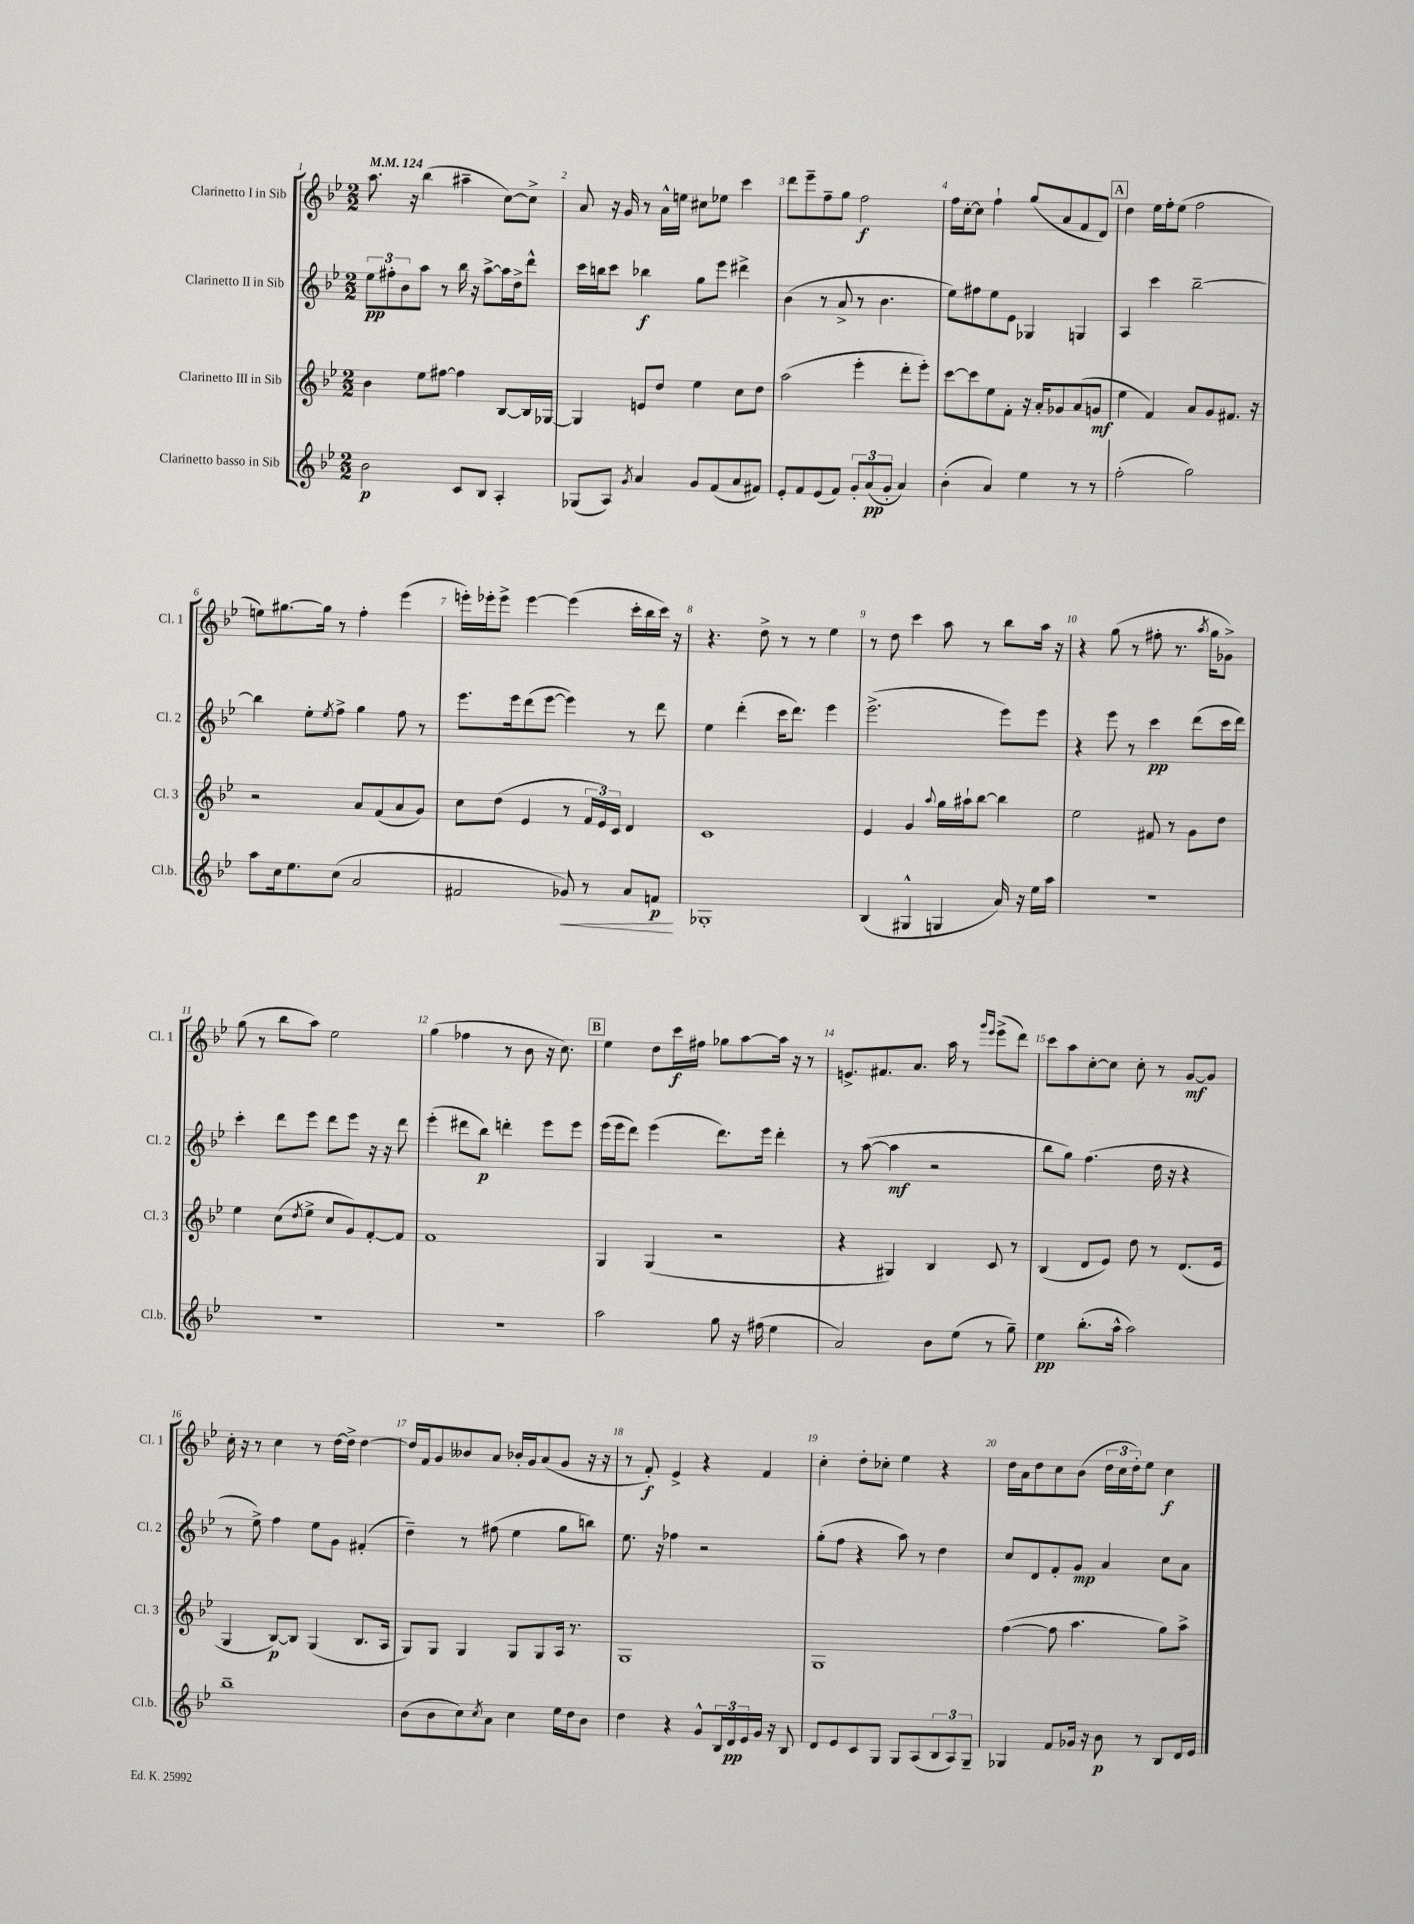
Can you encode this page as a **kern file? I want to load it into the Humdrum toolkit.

**kern	**kern	**kern	**kern
*staff4	*staff3	*staff2	*staff1
*clefG2	*clefG2	*clefG2	*clefG2
*k[b-e-]	*k[b-e-]	*k[b-e-]	*k[b-e-]
*M2/2	*M2/2	*M2/2	*M2/2
*MM124	*MM124	*MM124	*MM124
2b-	4b-	12ee-	8.aa
.	.	12ff#'	.
.	.	12b-	.
.	.	.	16r
.	8ee-	8aa	(4bb-
.	[8ff#	8r	.
8c	4ff#]	16bb-	4aa#~
.	.	16r	.
8B-	.	[8aa^	.
4A'	[8B-	16aa]	[8cc)
.	.	16dd^	.
.	16B-]	8ddd^^	8cc^]
.	[16G-	.	.
=	=	=	=
(8G-	4G-]	16ccc	8a
.	.	16bb	.
8A)	.	8ccc	16r
.	.	.	16g
8qg	.	.	.
4a	8e	4bb-	8r
.	8dd	.	16a^^
.	.	.	16ee
8g	4ee-	8gg	8cc#
(8f	.	8eee-	8ee-
8a	8cc	4ddd#^	4ccc
8f#)	8dd	.	.
=	=	=	=
8e-'	(2aa	(4b-	8ddd
8f	.	.	8eee-~
(8e-	.	8r	8ff~
8f)	.	8a^	8gg
12g'	4eee-'	8r	2ff
(12a	.	.	.
.	.	4.b-	.
12g'	.	.	.
4a)	8ddd'	.	.
.	8eee-')	.	.
=	=	=	=
(4b-'	[8ccc	8ee-)	16ff
.	.	.	[16cc'
.	8ccc]	8ff#	8cc]
4a)	8ee-	8ee-	4ff`
.	8f'	8e-	.
4ee-	16r	4G-	(8gg
.	16a'	.	.
.	8g-	.	8a
8r	(8a	4G	8f
8r	8g	.	8d)
=	=	=	=
(2ff'	4ee-	4A	4dd
.	4f)	4ccc	16ee-
.	.	.	16ff'
.	.	.	(8ee-
2gg)	8a	[2bb-~	2ff
.	8g	.	.
.	8.f#	.	.
.	16r	.	.
=	=	=	=
8aa	2r	4bb-]	8ee)
16cc	.	.	[8.gg#
8.ee-	.	.	.
.	.	8ee-'	.
.	.	.	16gg#]
.	.	8qee-	.
(8cc	.	8ff^	8r
2a	8a	4gg	4ff'
.	(8f	.	.
.	8a	8ff	(4eee-
.	8g)	8r	.
=	=	=	=
2f#	8cc	8.eee-	16eee')
.	.	.	16eee-'
.	(8dd	.	8eee-^
.	.	16eee-	.
.	4e-	(8ddd	[4eee-
.	.	[8eee-	.
8g-)	8r	4eee-])	(4eee-]
8r	24f	.	.
.	24e-)	.	.
.	24c	.	.
8a	4d	8r	16ccc'
.	.	.	16bb-
8f	.	8ddd	16ccc)
.	.	.	16r
=	=	=	=
1G-'	1c	4ee-	4.r
.	.	(4ddd'	.
.	.	.	8dd^
.	.	16ccc	8r
.	.	8.ddd)	.
.	.	.	8r
.	.	4eee-	4ee-
=	=	=	=
(4B-	4e-	(2.eee-^	8r
.	.	.	8dd
4G#^^	4g	.	4ccc
.	8qqaa	.	.
4G	16gg	.	8aa
.	16aa#`	.	.
.	[8bb-	.	8r
16a)	4bb-]	8eee-)	8bb-
16r	.	.	.
16ee-	.	8eee-	16aa
16aa	.	.	16r
=	=	=	=
1r	2ee-	4r	4r
.	.	8eee-	(8gg
.	.	8r	8r
.	8f#	4ccc	8ff#'
.	8r	.	8.r
.	8g	(8ddd	.
.	.	.	8qaa
.	.	.	16gg
.	8dd	16ccc	8g-^)
.	.	16ddd)	.
=	=	=	=
1r	4ee-	4ccc'	(8gg
.	.	.	8r
.	(8cc	8ddd	8bb-
.	8qdd	.	.
.	8ee-^	8eee-	8aa)
.	8cc	8ddd	2ee-
.	8g)	8eee-	.
.	[8f'	16r	.
.	.	16r	.
.	8f]	8ddd	.
=	=	=	=
1r	1f	(4eee-'	(4gg
.	.	8ddd#	4ff-
.	.	8bb-)	.
.	.	4ddd'	8r
.	.	.	8b-
.	.	8eee-	16r
.	.	.	8.cc)
.	.	8eee-	.
=	=	=	=
2aa	4G	(16eee-	4ee-
.	.	16eee-	.
.	.	8ddd)	.
.	(4G	(4eee-	8dd
.	.	.	16ccc
.	.	.	16ff#
8gg	2r	8.ddd)	8gg-
16r	.	.	[8aa
(16ff#	.	16eee-	.
4ee-	.	4ddd'	16aa]
.	.	.	16r
.	.	.	8r
=	=	=	=
2a)	4r	8r	8.e^
.	.	([8aa	.
.	.	.	8.f#
.	4G#)	4aa]	.
.	.	.	8.a
8b-	4B-	2r	.
.	.	.	16aa
(8ee-	.	.	8r
.	.	.	16qqggg
.	.	.	16qqeee-
8r	8c	.	(8eee-^
8gg~)	8r	.	8ddd)
=	=	=	=
4ee-	(4B-	8bb-	8ccc
.	.	8gg)	8aa
(8.bb-'	8d	(4.ff	[8cc'
.	8e-)	.	8cc]
16aa^^	.	.	.
2aa)	8dd	.	8cc'
.	8r	16dd	8r
.	.	16r	.
.	(8.d	4r	[8g
.	.	.	8g]
.	16e-	.	.
=	=	=	=
1bb-~	4G	8r	16cc'
.	.	.	16r
.	.	8ee-^)	8r
.	[8B-)	4ff	4cc
.	8B-]	.	.
.	(4G	8ee-	8r
.	.	8g	[16dd
.	.	.	16dd^]
.	8.B-	(4f#'	[4dd
.	16A	.	.
=	=	=	=
(8b-	8G)	4dd~)	16dd]
.	.	.	16f
8b-	8G	.	8g
8cc)	4G	8r	8b--
8qcc	.	.	.
8a	.	(8ff#	8a
4cc	8G	4ee-	16b-'
.	.	.	16g
.	8G	.	(8a
16ee-	16A	8gg	8g
16dd	8.r	.	.
8b-	.	8bb)	16r
.	.	.	16r
=	=	=	=
4dd	1G	8.ee-	8r
.	.	.	8f')
.	.	16r	.
4r	.	4ff-	4e-^
8g^^	.	2r	4r
24B-	.	.	.
24d	.	.	.
24e-	.	.	.
16g	.	.	4f
16r	.	.	.
8B-	.	.	.
=	=	=	=
8d	1G	(8gg'	4cc'
8e-	.	8ff	.
8c	.	4r	8dd'
8G	.	.	8cc-'
8G	.	8aa)	4ee-
(8A	.	8r	.
12B-	.	4dd	4r
12A)	.	.	.
12G~	.	.	.
=	=	=	=
4G-	([4ff	8cc	16dd
.	.	.	16a
.	.	8d	8dd
8f	8ff]	8f'	8cc
16g-	4.aa	8g	(8b-
16r	.	.	.
8b-	.	4a	24dd
.	.	.	24cc
.	.	.	24dd')
8r	.	.	8ee-
8B-	8gg)	8cc	4cc
16d	8aa^	8a	.
16e-	.	.	.
==	==	==	==
*-	*-	*-	*-
